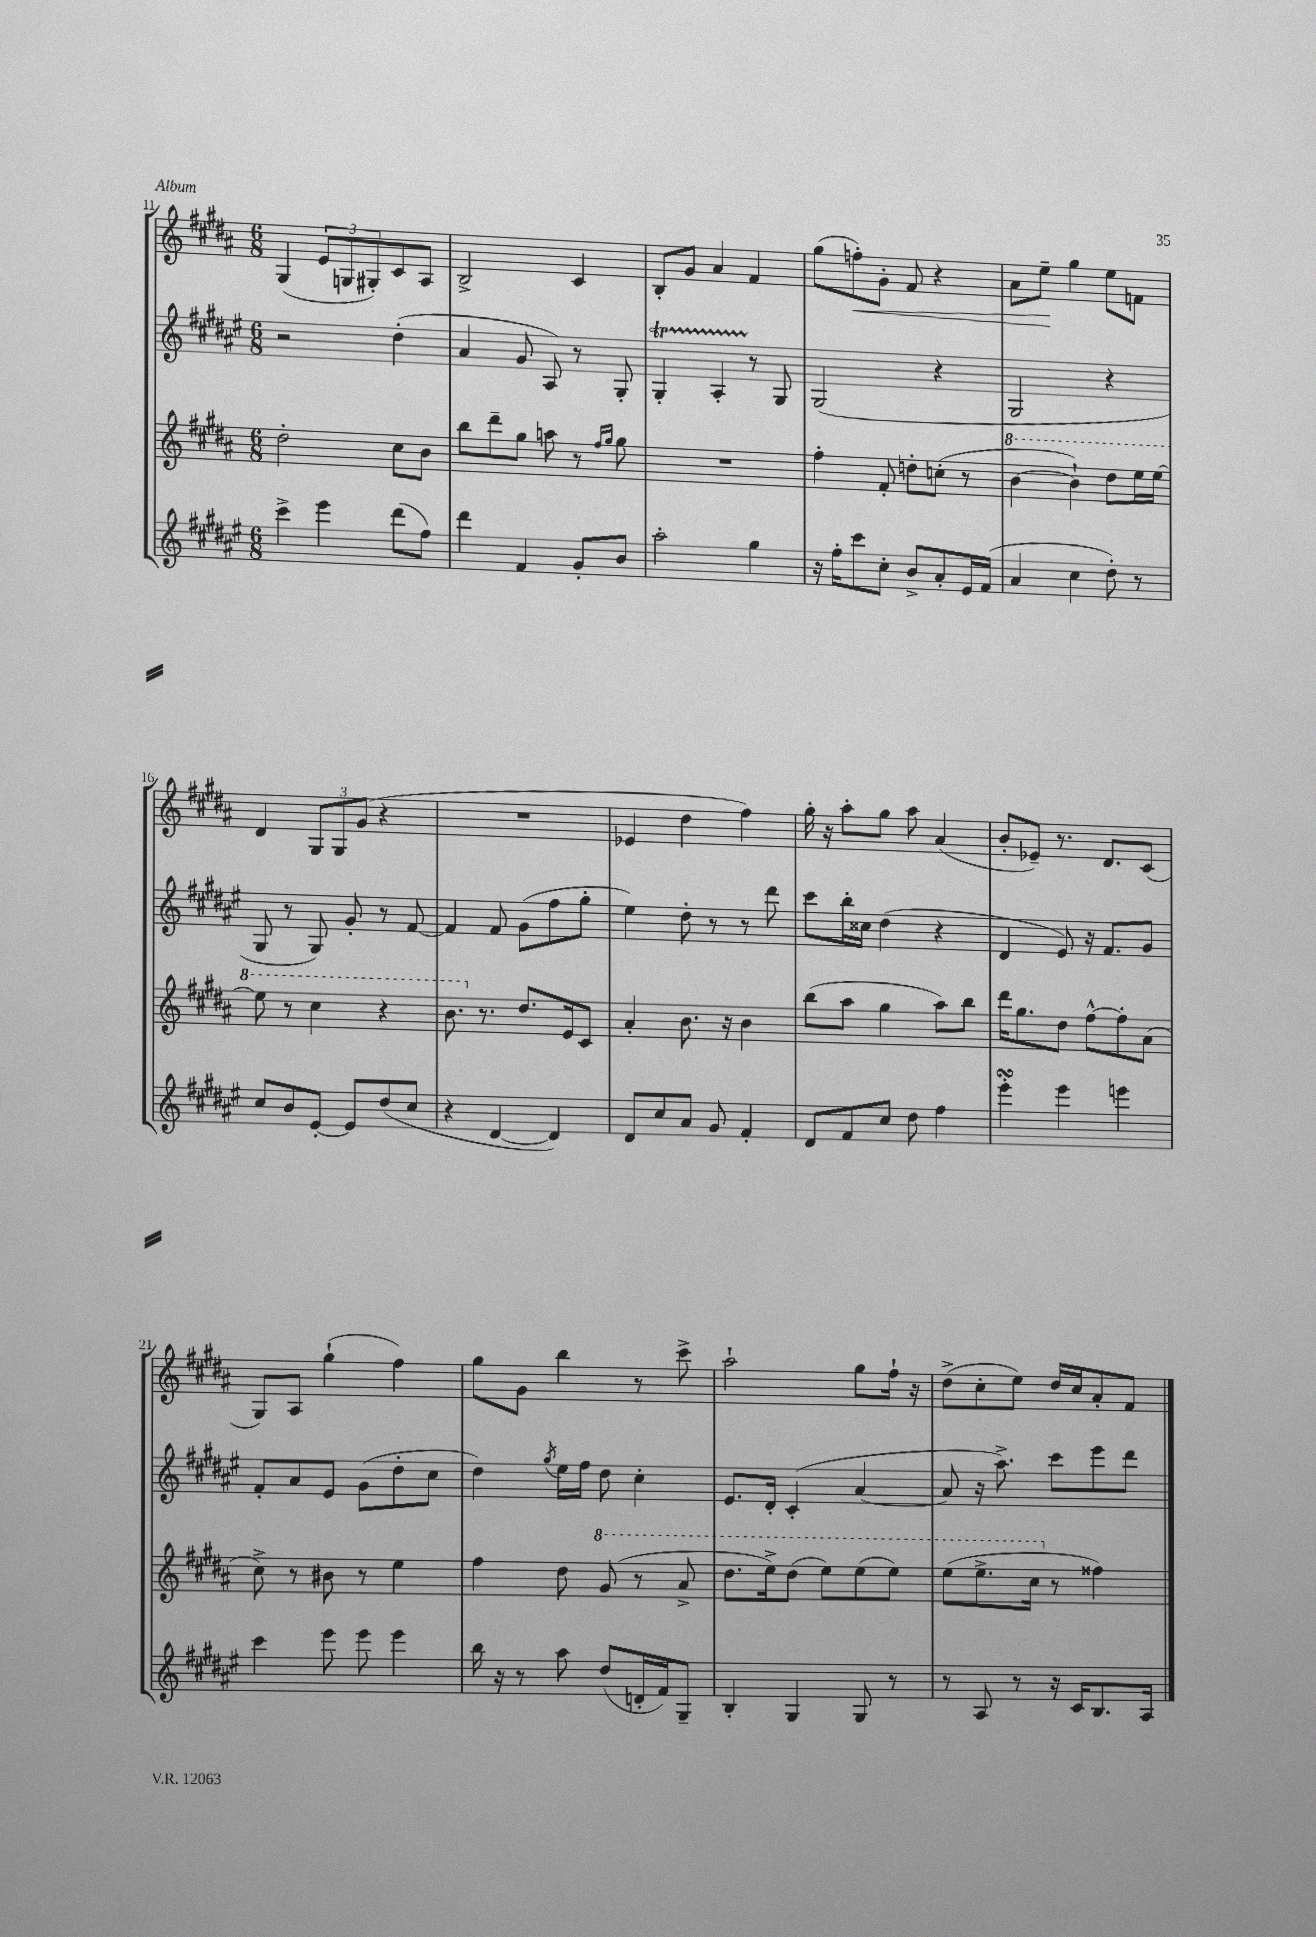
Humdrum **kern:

**kern	**kern	**kern	**kern
*staff4	*staff3	*staff2	*staff1
*clefG2	*clefG2	*clefG2	*clefG2
*k[f#c#g#d#a#e#]	*k[f#c#g#d#a#]	*k[f#c#g#d#a#e#]	*k[f#c#g#d#a#]
*M6/8	*M6/8	*M6/8	*M6/8
4ccc#^	2dd#'	2r	(4G#
4eee#	.	.	12e
.	.	.	12G
.	.	.	12G#')
(8ddd#	8cc#	(4dd#'	8c#
8ff#)	8b	.	8A#
=	=	=	=
4ddd#	8bb	4a#	2B^
.	8ddd#~	.	.
4f#	8gg#	8g#	.
.	8aa	8A#)	.
8g#'	8r	8r	4c#
.	16qqff#	.	.
.	16qqgg#	.	.
8b	8gg#	8G#'	.
=	=	=	=
2aa#'	2.r	4G#'	8B'
.	.	.	8g#
.	.	4A#'	4a#
4gg#	.	8r	4f#
.	.	8G#	.
=	=	=	=
16r	4ff#'	(2G#	(8gg#
16ff#'	.	.	.
8ccc#	.	.	8ff')
8cc#'	8f#'	.	8g#'
8b^	8dd'	.	8f#
8a#'	(8cc'	4r	4r
16e#	8r	.	.
(16f#	.	.	.
=	=	=	=
4a#	[4bb	2G#	8a#
.	.	.	8ee~
4cc#	4bb`])	.	4gg#
8dd#')	8ddd#	4r	8ee
8r	16eee	.	8f
.	[16eee	.	.
=	=	=	=
8cc#	8eee]	8G#	4d#
8b	8r	8r	.
[8e#'	4ccc#	8G#)	12G#
.	.	.	12G#
8e#]	.	8g#'	.
.	.	.	(12g#
(8dd#	4r	8r	4r
8cc#	.	[8f#	.
=	=	=	=
4r	8.bb	4f#]	2.r
.	8.r	.	.
[4d#	.	8f#	.
.	8.dd#	(8g#	.
4d#])	.	8ff#	.
.	16e	.	.
.	8c#	8gg#'	.
=	=	=	=
8d#	4a#'	4ee#)	4e-
8cc#	.	.	.
8a#	8.b	8dd#'	4dd#
8g#	.	8r	.
.	16r	.	.
4f#'	4b	8r	4ff#)
.	.	8ddd#	.
=	=	=	=
8d#	(8bb	8ccc#	16gg#'
.	.	.	16r
8f#	8aa#	16bb'	8aa#'
.	.	16cc##	.
8cc#	4gg#	(4dd#	8gg#
8dd#	.	.	8aa#
4ff#	8aa#)	4r	(4a#
.	8bb	.	.
=	=	=	=
4eee#'	16ddd#	4d#	8b'
.	8.gg#	.	.
.	.	.	8e-~)
4eee#	8dd#	8e#)	8.r
.	[8ff#^^	16r	.
.	.	8.f#	8.d#
4eee	8ff#']	.	.
.	(8a#	8g#	(8c#
=	=	=	=
4ccc#	8cc#^)	8f#'	8G#)
.	8r	8a#	8A#
8eee#	8b#	8e#	(4gg#`
8eee#	8r	(8g#	.
4eee#	4ee	8dd#'	4ff#)
.	.	8cc#	.
=	=	=	=
16bb	4ff#	4dd#)	8gg#
16r	.	.	.
8r	.	.	8g#
.	.	8qgg#	.
8aa#	8dd#	16ee#	4bb
.	.	16ff#	.
(8dd#	(8gg#	8dd#	.
16d'	8r	4cc#'	8r
16f#)	.	.	.
8G#~	8aa#^	.	8ccc#^
=	=	=	=
4B'	8.ddd#	8.e#	2aa#`
.	16eee^)	16d#'	.
4G#	(8ddd#	(4c#'	.
.	8eee)	.	.
8G#	(8eee	[4a#	8gg#
8r	8eee)	.	16ff#`
.	.	.	16r
=	=	=	=
8r	(8eee	8a#]	(8dd#^
8A#	8.eee^	16r	8cc#'
.	.	8.aa#^)	.
8r	.	.	8ee)
.	16ccc#	.	.
16r	8r	8ccc#	16dd#
16c#	.	.	16cc#
8.B	4ff##)	8eee#	8a#'
.	.	8ddd#	8f#
16A#	.	.	.
==	==	==	==
*-	*-	*-	*-
